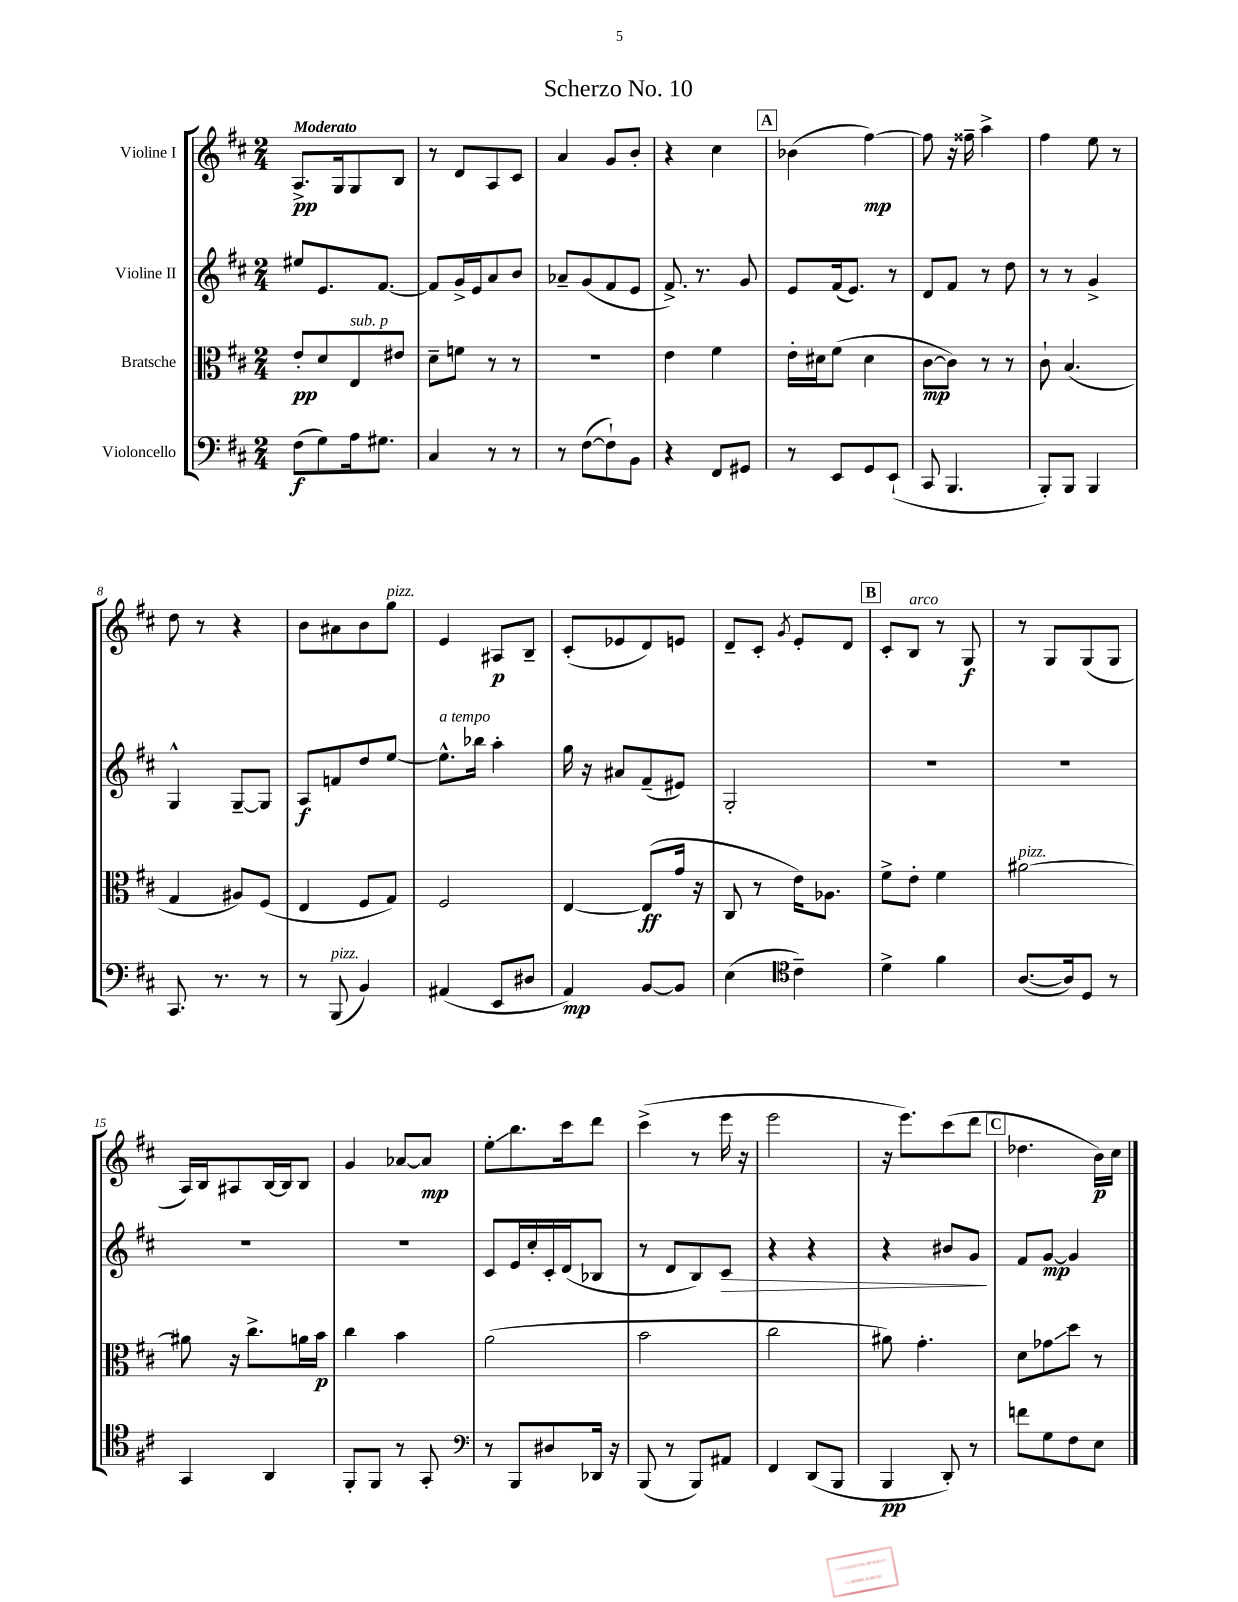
\header { title = "Scherzo No. 10" }
<<
\new StaffGroup <<
\new Staff = "s0" \with { instrumentName = "Violine I" } {
    \clef treble \key d \major \numericTimeSignature \time 2/4 \tempo "Moderato"
    \autoBeamOff a8.[->\pp g16 g8 b8] |
    r8 d'8[ a8 cis'8] |
    a'4 g'8[ b'8]-. |
    r4 cis''4 |
    \mark \markup { \box "A" } bes'4( fis''4~\mp) |
    fis''8 r16 fisis''16-- a''4-> |
    fis''4 e''8 r8 |
    d''8 r8 r4 |
    b'8[ ais'8 b'8 g''8]^\markup { \italic "pizz." } |
    e'4 ais8[\p b8]-- |
    cis'8[-.( ees'8 d'8) e'8] |
    d'8[-- cis'8]-. \acciaccatura { g'8 } e'8[-. d'8] |
    \mark \markup { \box "B" } cis'8[-. b8]^\markup { \italic "arco" } r8 g8\f |
    r8 g8[ g8( g8] |
    a16[) b16 ais8 b16~ b16 b8] |
    g'4 aes'8[~ aes'8]\mp |
    e''8[-.\glissando b''8. cis'''16 d'''8] |
    cis'''4->( r8 e'''16 r16 |
    e'''2 |
    r16 e'''8.[) cis'''8( d'''8] |
    \mark \markup { \box "C" } des''4. b'16[\p) cis''16] \bar "|." |
}
\new Staff = "s1" \with { instrumentName = "Violine II" } {
    \clef treble \key d \major \numericTimeSignature \time 2/4
    \autoBeamOff eis''8[ e'8. fis'8.]~ |
    fis'8[ g'16-> e'16 a'8 b'8] |
    aes'8[-- g'8( fis'8 e'8] |
    fis'8.->) r8. g'8 |
    \mark \markup { \box "A" } e'8[ fis'16( e'8.]) r8 |
    d'8[ fis'8] r8 d''8 |
    r8 r8 g'4-> |
    g4-^ g8[~-- g8] |
    a8[\f f'8 d''8 e''8]~ |
    e''8.[-^^\markup { \italic "a tempo" } bes''16] a''4-. |
    g''16 r16 ais'8[ fis'8--( eis'8]) |
    g2-. |
    \mark \markup { \box "B" } R2 |
    R2 |
    R2 |
    R2 |
    cis'8[ e'16 cis''16-. cis'16-. d'16( bes8] |
    r8 d'8[ b8) cis'8]\> |
    r4 r4 |
    r4 bis'8[ g'8]\! |
    \mark \markup { \box "C" } fis'8[ g'8]~\mp g'4 \bar "|." |
}
\new Staff = "s2" \with { instrumentName = "Bratsche" } {
    \clef alto \key d \major \numericTimeSignature \time 2/4
    \autoBeamOff e'8[-.\pp d'8 e8^\markup { \italic "sub. p" } eis'8] |
    d'8[-- f'8] r8 r8 |
    r2 |
    e'4 fis'4 |
    \mark \markup { \box "A" } e'16[-. dis'16 fis'8]( dis'4 |
    cis'8[~\mp cis'8]) r8 r8 |
    cis'8-! b4.( |
    g4 ais8[) fis8]( |
    e4 fis8[ g8]) |
    fis2 |
    e4~ e8[\ff( g'16] r16 |
    cis8 r8 e'16[) aes8.] |
    \mark \markup { \box "B" } fis'8[-> e'8]-. fis'4 |
    ais'2~^\markup { \italic "pizz." } |
    ais'8 r16 cis''8.[-> a'16 b'16]\p |
    cis''4 b'4 |
    a'2( |
    b'2 |
    cis''2 |
    ais'8) g'4.-. |
    \mark \markup { \box "C" } d'8[ ges'8\glissando d''8] r8 \bar "|." |
}
\new Staff = "s3" \with { instrumentName = "Violoncello" } {
    \clef bass \key d \major \numericTimeSignature \time 2/4
    \autoBeamOff fis8[\f( g8) a16 gis8.] |
    cis4 r8 r8 |
    r8 fis8[~( fis8-!) b,8] |
    r4 fis,8[ gis,8] |
    \mark \markup { \box "A" } r8 e,8[ g,8 e,8]-!( |
    cis,8 b,,4. |
    b,,8[-.) b,,8] b,,4 |
    cis,8. r8. r8 |
    r8 b,,8^\markup { \italic "pizz." }( b,4) |
    ais,4( e,8[ dis8] |
    a,4\mp) b,8[~ b,8] |
    e4( \clef tenor cis'4--) |
    \mark \markup { \box "B" } d'4-> fis'4 |
    a8.[~( a16) d8] r8 |
    g,4 a,4 |
    fis,8[-. fis,8] r8 g,8-. |
    \clef bass r8 b,,8[ dis8 des,16] r16 |
    b,,8( r8 b,,8[) ais,8] |
    fis,4 d,8[( b,,8] |
    b,,4\pp d,8-.) r8 |
    \mark \markup { \box "C" } f'8[ g8 fis8 e8] \bar "|." |
}
>>
>>
